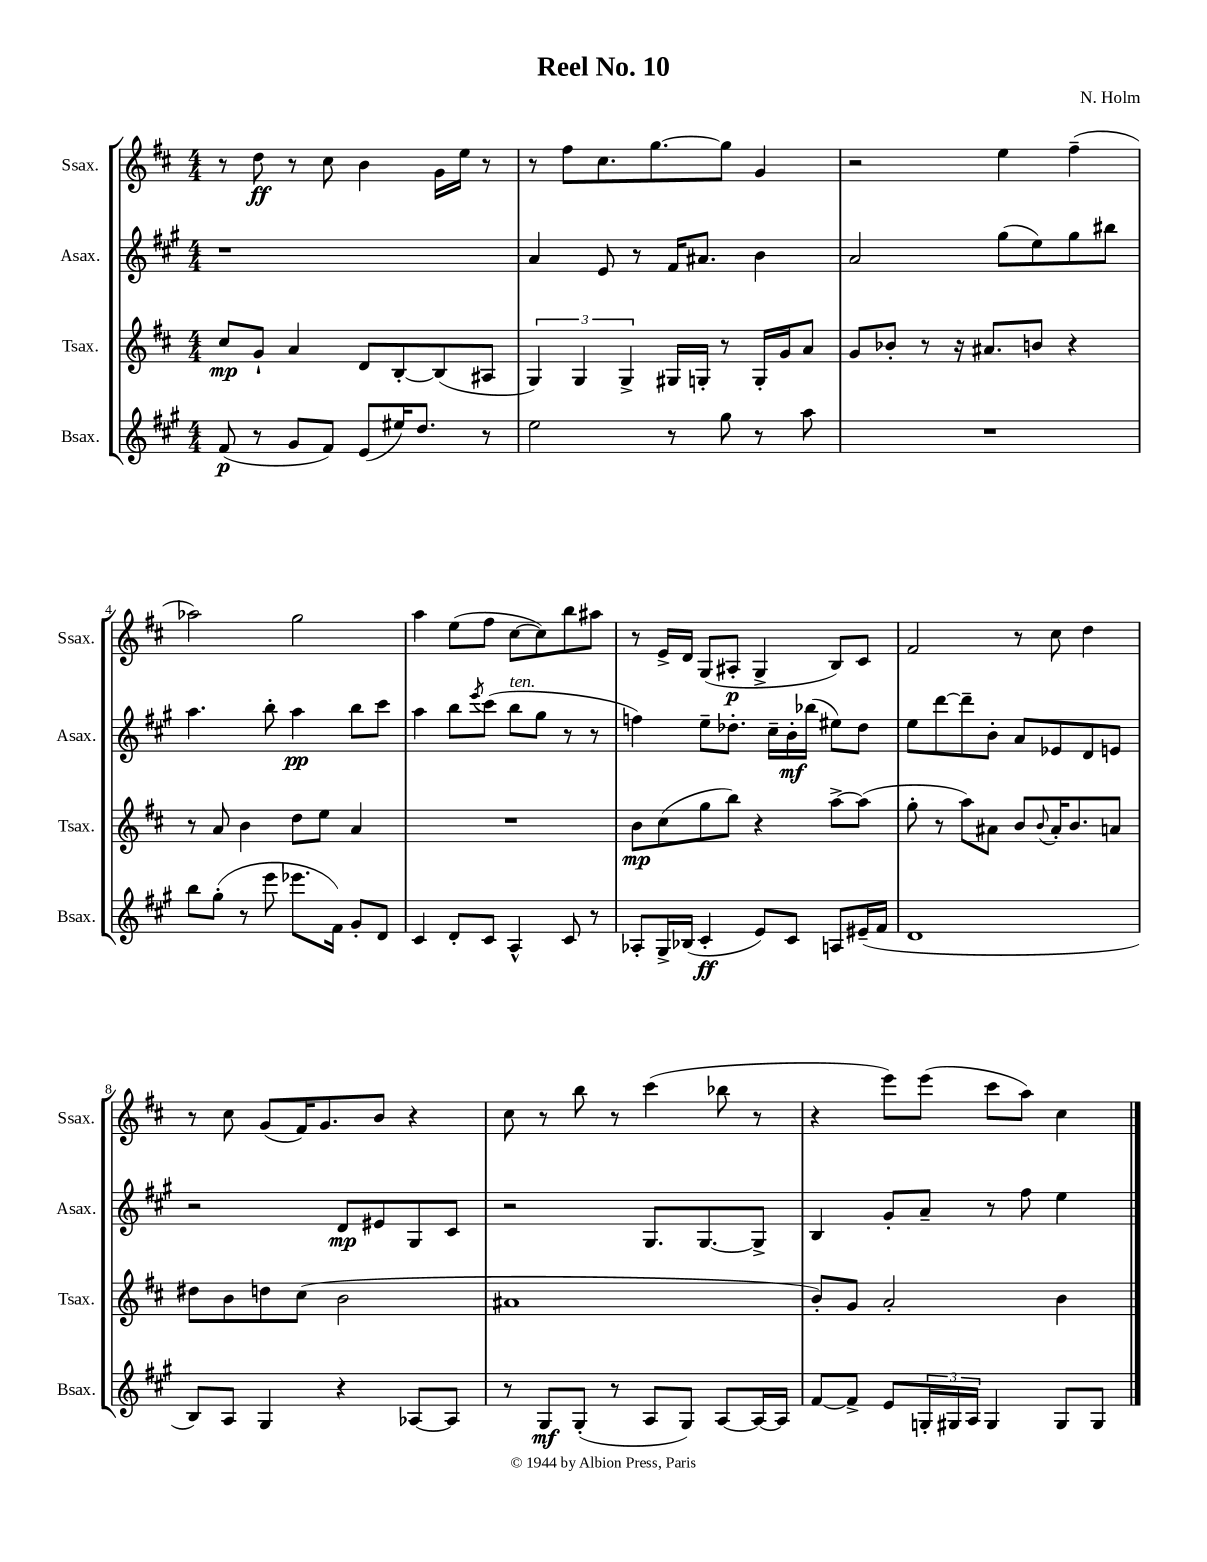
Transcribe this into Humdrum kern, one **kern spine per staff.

**kern	**kern	**kern	**kern
*staff4	*staff3	*staff2	*staff1
*clefG2	*clefG2	*clefG2	*clefG2
*k[f#c#g#]	*k[f#c#]	*k[f#c#g#]	*k[f#c#]
*M4/4	*M4/4	*M4/4	*M4/4
(8f#	8cc#	1r	8r
8r	8g`	.	8dd
8g#	4a	.	8r
8f#)	.	.	8cc#
(8e	8d	.	4b
16ee#)	[8B'	.	.
8.dd	.	.	.
.	(8B]	.	16g
.	.	.	16ee
8r	8A#	.	8r
=	=	=	=
2ee	6G)	4a	8r
.	.	.	8ff#
.	6G	.	.
.	.	8e	8.cc#
.	6G^	.	.
.	.	8r	.
.	.	.	[8.gg
8r	16G#	16f#	.
.	16G'	8.a#	.
8gg#	8r	.	8gg]
8r	16G'	4b	4g
.	16g	.	.
8aa	8a	.	.
=	=	=	=
1r	8g	2a	2r
.	8b-'	.	.
.	8r	.	.
.	16r	.	.
.	8.a#	.	.
.	.	(8gg#	4ee
.	8b	8ee)	.
.	4r	8gg#	(4ff#~
.	.	8bb#	.
=	=	=	=
8bb	8r	4.aa	2aa-)
(8gg#'	8a	.	.
8r	4b	.	.
8eee	.	8bb'	.
8.eee-	8dd	4aa	2gg
.	8ee	.	.
16f#)	.	.	.
8g#'	4a	8bb	.
8d	.	8ccc#	.
=	=	=	=
4c#	1r	4aa	4aa
8d'	.	8bb	(8ee
.	.	8qeee	.
8c#	.	(8ccc#	8ff#
4A^^	.	8bb	[8cc#
.	.	8gg#	8cc#])
8c#	.	8r	8bb
8r	.	8r	8aa#
=	=	=	=
8A-'	8b	4ff)	8r
16G#^	(8cc#	.	16e^
(16B-	.	.	16d
4c#'	8gg	8ee~	(8G
.	8bb)	8.dd-'	8A#'
8e)	4r	.	4G^
.	.	16cc#~	.
8c#	.	16b'	.
.	.	(16bb-	.
8A	[8aa^	8ee#)	8B)
(16e#~	(8aa]	8dd-	8c#
16f#	.	.	.
=	=	=	=
1d	8gg'	8ee	2f#
.	8r	[8ddd	.
.	8aa)	8ddd~]	.
.	8a#	8b'	.
.	8b	8a	8r
.	8qqb	.	.
.	16a#'	8e-	8cc#
.	8.b	.	.
.	.	8d	4dd
.	8a	8e	.
=	=	=	=
8B)	8dd#	2r	8r
8A	8b	.	8cc#
4G#	8dd	.	(8g
.	(8cc#	.	16f#)
.	.	.	8.g
4r	2b	8d	.
.	.	8e#	8b
[8A-	.	8G#	4r
8A-]	.	8c#	.
=	=	=	=
8r	1a#	2r	8cc#
8G#	.	.	8r
(8G#'	.	.	8bb
8r	.	.	8r
8A	.	8.G#	(4ccc#
8G#)	.	.	.
.	.	[8.G#	.
[8A	.	.	8bb-
16A_	.	8G#^]	8r
16A]	.	.	.
=	=	=	=
[8f#	8b')	4B	4r
8f#^]	8g	.	.
8e	2a'	8g#'	8eee)
24G'	.	8a~	(8eee
24G#	.	.	.
24A	.	.	.
4G#	.	8r	8ccc#
.	.	8ff#	8aa)
8G#	4b	4ee	4cc#
8G#	.	.	.
==	==	==	==
*-	*-	*-	*-
